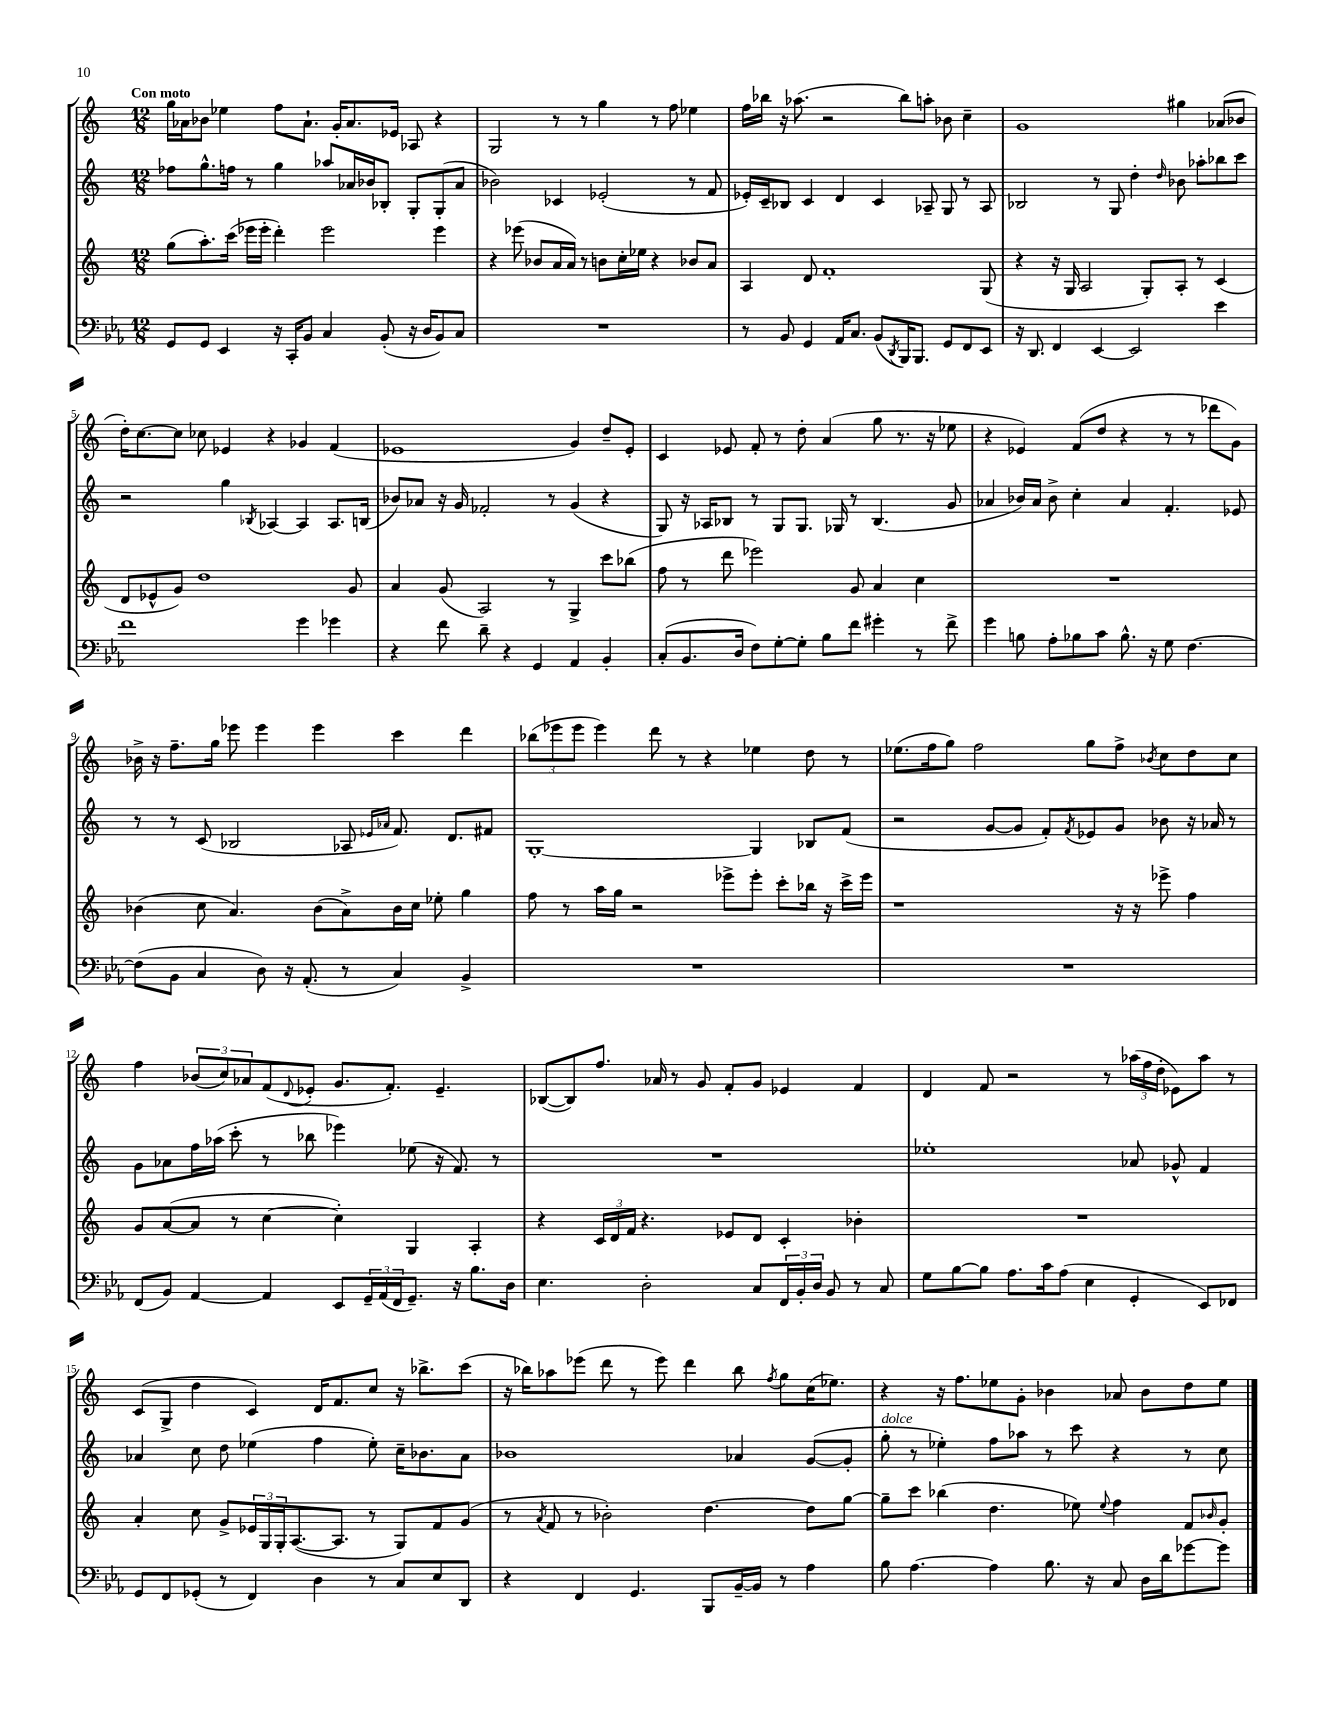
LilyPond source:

<<
\new StaffGroup <<
\new Staff = "s0" {
    \clef treble \key c \major \numericTimeSignature \time 12/8 \tempo "Con moto"
    g''16 aes'16 bes'8 ees''4 f''8 aes'8.-! g'16-. aes'8. ees'16 aes8 r4 |
    g2 r8 r8 g''4 r8 f''8 ees''4 |
    f''16 bes''16 r16 aes''8.( r2 bes''8) a''8-. bes'8 c''4-- |
    g'1 gis''4 aes'8( bes'8 |
    d''16-.) c''8.~ c''8 ces''8 ees'4 r4 ges'4 f'4( |
    ees'1 g'4) d''8-- ees'8-. |
    c'4 ees'8 f'8-. r8 d''8-. a'4( g''8 r8. r16 ees''8 |
    r4 ees'4) f'8( d''8 r4 r8 r8 des'''8 g'8) |
    bes'16-> r16 f''8.-- g''16 ees'''8 ees'''4 ees'''4 c'''4 d'''4 |
    \tuplet 3/2 { bes''8( ees'''8 ees'''8 } ees'''4) d'''8 r8 r4 ees''4 d''8 r8 |
    ees''8.( f''16 g''8) f''2 g''8 f''8-> \acciaccatura { bes'8 } c''8 d''8 c''8 |
    f''4 \tuplet 3/2 { bes'8( c''8) aes'8 } f'8( \appoggiatura { d'8 } ees'8-. g'8. f'8.-.) ees'4.-- |
    bes8~( bes8) f''8. aes'16 r8 g'8 f'8-. g'8 ees'4 f'4 |
    d'4 f'8 r2 r8 \tuplet 3/2 { aes''16( f''16 d''16-. } ees'8) aes''8 r8 |
    c'8( g8-> d''4 c'4) d'16 f'8. c''8 r16 bes''8.-> c'''8( |
    r16 bes''16) aes''8 ees'''8( d'''8 r8 ees'''8) d'''4 bes''8 \acciaccatura { f''8 } g''8 c''16( ees''8.) |
    r4 r16 f''8. ees''8 g'8-. bes'4 aes'8 bes'8 d''8 ees''8 \bar "|." |
}
\new Staff = "s1" {
    \clef treble \key c \major \numericTimeSignature \time 12/8
    fes''8 g''8.-^ f''16 r8 g''4 aes''8 aes'16 bes'16 bes8-. g8-. g8-.( aes'8 |
    bes'2) ces'4 ees'2-.( r8 f'8 |
    ees'16-.) c'16-- bes8 c'4 d'4 c'4 aes8-- g8 r8 aes8 |
    bes2 r8 g8 d''4-. \grace { d''16 } bes'8 aes''8-. bes''8 c'''8 |
    r2 g''4 \acciaccatura { bes8 } aes4~ aes4 aes8. b16( |
    bes'8) aes'8 r16 g'16 fes'2-. r8 g'4( r4 |
    g8) r16 aes16 bes8 r8 g8 g8. ges16 r8 bes4.( g'8 |
    aes'4 bes'16) aes'16 bes'8-> c''4-. aes'4 f'4.-. ees'8 |
    r8 r8 c'8( bes2 aes8 \grace { ees'16 aes'16 } f'8.) d'8. fis'8 |
    g1~-. g4 bes8 f'8( |
    r2 g'8~ g'8 f'8-.) \acciaccatura { f'8 } ees'8 g'8 bes'8 r16 aes'16 r8 |
    g'8 aes'8 f''16 aes''16( c'''8-. r8 bes''8 ees'''4) ees''8( r16 f'8.) r8 |
    R1. |
    ees''1-. aes'8 ges'8-^ f'4 |
    aes'4 c''8 d''8 ees''4( f''4 ees''8-.) c''16-- bes'8. aes'8 |
    bes'1 aes'4 g'8~( g'8-. |
    g''8-.^\markup { \italic "dolce" } r8 ees''4-.) f''8 aes''8 r8 c'''8 r4 r8 c''8 \bar "|." |
}
\new Staff = "s2" {
    \clef treble \key c \major \numericTimeSignature \time 12/8
    g''8( a''8.-.) c'''16( ees'''16 ees'''16-. d'''4-.) ees'''2 ees'''4 |
    r4 ees'''8( bes'8 a'16 a'16) r8 b'8 c''16-. ees''16 r4 bes'8 a'8 |
    a4 d'8 f'1-. g8( |
    r4 r16 g16 a2 g8-.) a8-. r8 c'4( |
    d'8 ees'8-^ g'8) d''1 g'8 |
    a'4 g'8( a2) r8 g4-> c'''8 bes''8( |
    f''8 r8 d'''8 ees'''2) g'8 a'4 c''4 |
    R1. |
    bes'4( c''8 a'4.) bes'8( a'8->) bes'16 c''16 ees''8-. g''4 |
    f''8 r8 a''16 g''16 r2 ees'''8-> ees'''8-. c'''8-. bes''16 r16 c'''16-> ees'''16 |
    r1 r16 r16 ees'''8-> f''4 |
    g'8 a'8~( a'8 r8 c''4~ c''4-.) g4 a4-. |
    r4 \tuplet 3/2 { c'16 d'16 f'16 } r4. ees'8 d'8 c'4-. bes'4-. |
    R1. |
    a'4-. c''8 g'8-> \tuplet 3/2 { ees'16 g16 g16-. } a8.~( a8. r8 g8) f'8 g'8( |
    r8 \acciaccatura { a'8 } f'8 r8 bes'2-.) d''4.~ d''8 g''8~ |
    g''8-- c'''8 bes''4( d''4. ees''8) \appoggiatura { ees''8 } f''4 f'8 \grace { bes'16 } g'8-. \bar "|." |
}
\new Staff = "s3" {
    \clef bass \key ees \major \numericTimeSignature \time 12/8
    g,8 g,8 ees,4 r16 c,16-. bes,8 c4 bes,8-.( r16 d16 bes,8) c8 |
    R1. |
    r8 bes,8 g,4 aes,16 c8. bes,8( \acciaccatura { d,8 } bes,,16) bes,,8. g,8 f,8 ees,8 |
    r16 d,8. f,4 ees,4~ ees,2 ees'4 |
    f'1 g'4 ges'4 |
    r4 f'8 d'8-- r4 g,4 aes,4 bes,4-. |
    c8-.( bes,8. d16 f8) g8~-. g8-. bes8 f'8 gis'4-. r8 f'8-> |
    g'4 b8 aes8-. bes8 c'8 bes8.-^ r16 g8 f4.~ |
    f8( bes,8 c4 d8) r16 aes,8.-.( r8 c4) bes,4-> |
    R1. |
    R1. |
    f,8( bes,8) aes,4~ aes,4 ees,8 \tuplet 3/2 { g,16-- aes,16( f,16 } g,8.--) r16 bes8. d16 |
    ees4. d2-. c8 \tuplet 3/2 { f,16 bes,16-. d16 } bes,8 r8 c8 |
    g8 bes8~ bes8 aes8. c'16 aes8( ees4 g,4-. ees,8) fes,8 |
    g,8 f,8 ges,8-.( r8 f,4) d4 r8 c8 ees8 d,8 |
    r4 f,4 g,4. bes,,8 bes,16~-- bes,16 r8 aes4 |
    bes8 aes4.~ aes4 bes8. r16 c8 d16 d'16 ges'8~ ges'8 \bar "|." |
}
>>
>>
